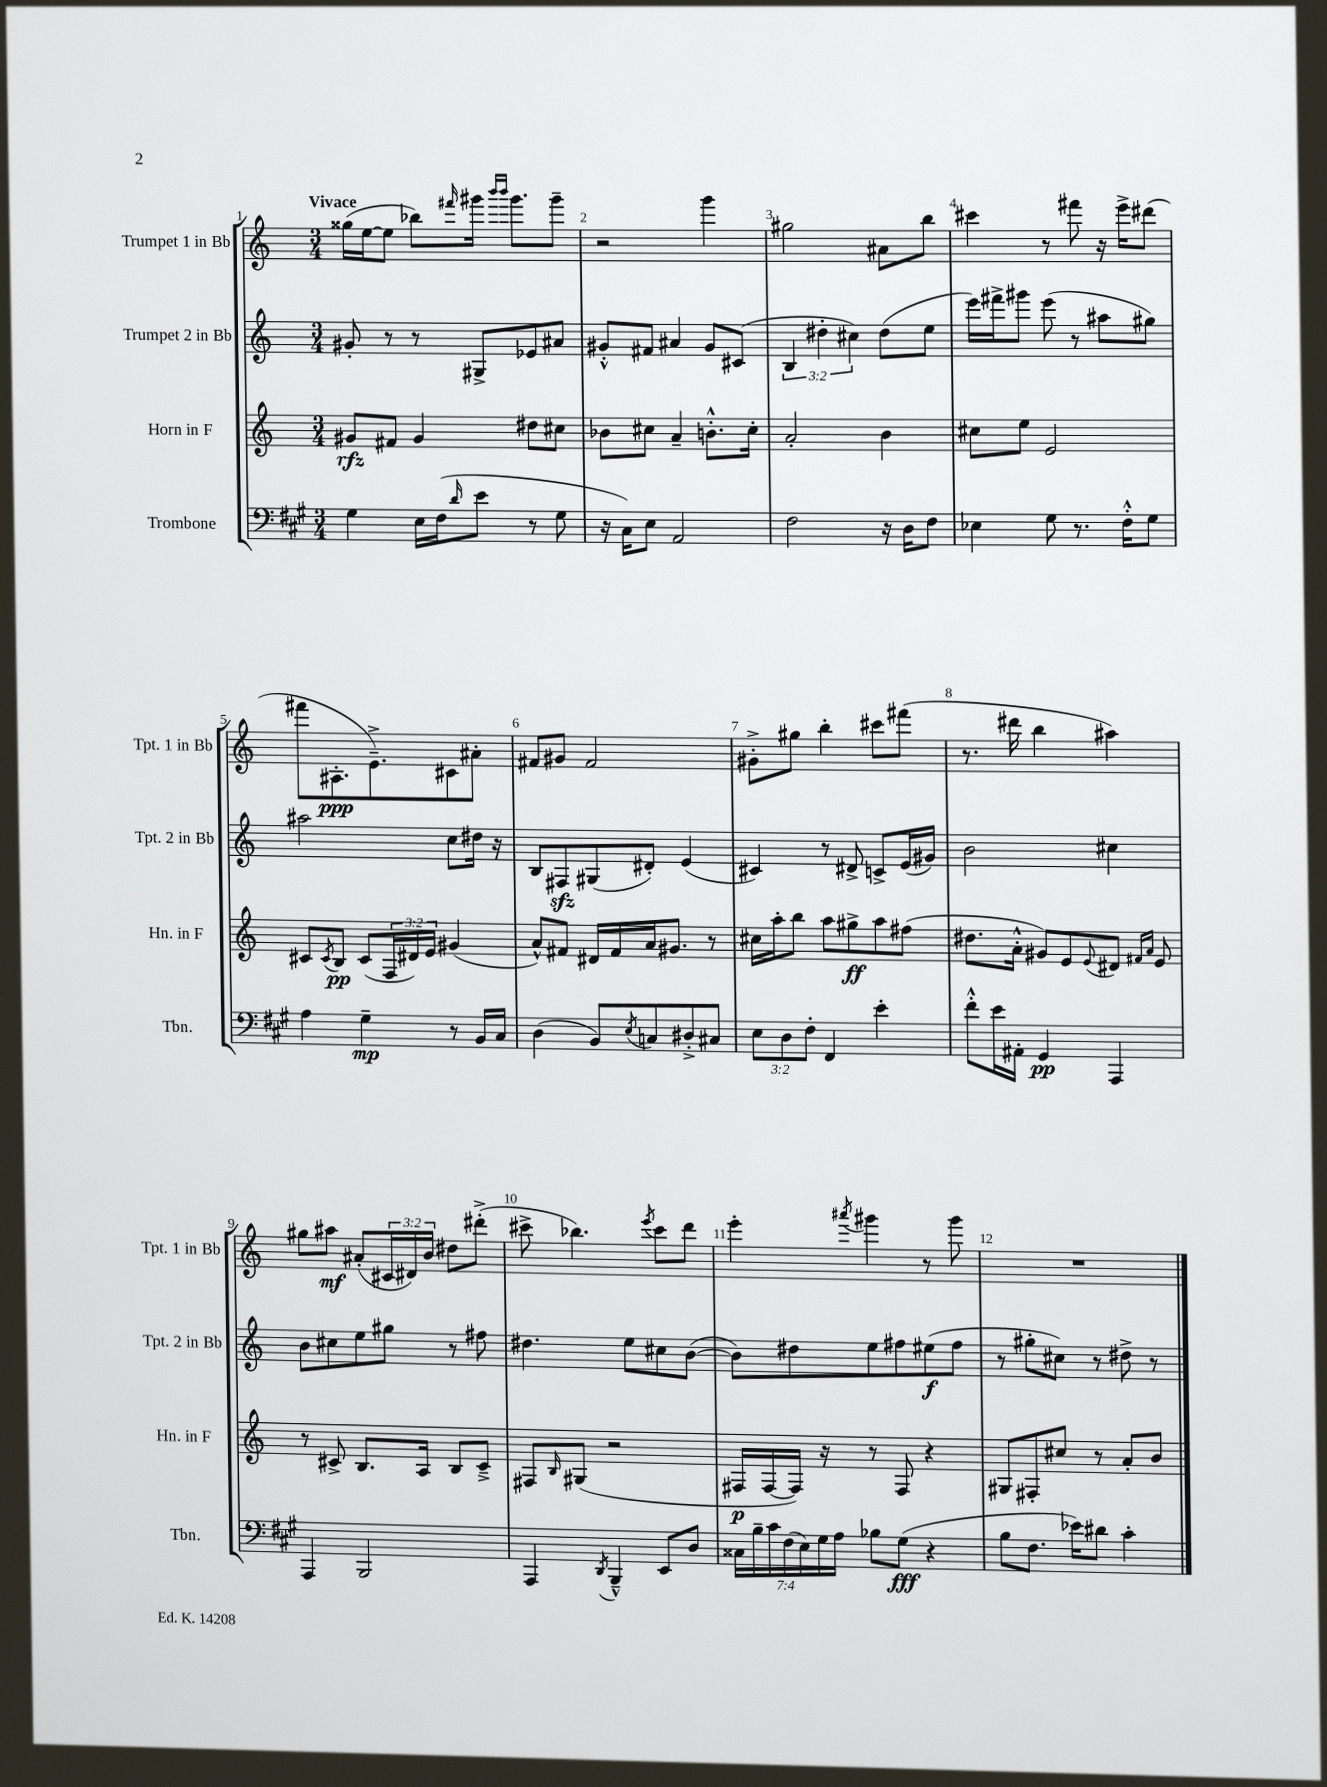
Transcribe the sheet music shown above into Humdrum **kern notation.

**kern	**kern	**kern	**kern
*staff4	*staff3	*staff2	*staff1
*clefF4	*clefG2	*clefG2	*clefG2
*k[f#c#g#]	*k[]	*k[]	*k[]
*M3/4	*M3/4	*M3/4	*M3/4
4G#\	8g#/L	8g#'/	(16gg##\LL
.	.	.	[16ee\J
.	8f#/J	8r	8ee\]J
16E\LL	4g#/	8r	8bb-\L)
(16F#\J	.	.	.
16qqd/	.	.	16qqfff#/
8e\J	.	8G#^/L	16ggg#\Jk
.	.	.	16qqbbb/LL
.	.	.	16qqbbb/JJ
.	.	.	8.ggg#\L
8r	8dd#\L	8e-/	.
8G#\	8cc#\J	8a#/J	8ggg#~\J
=	=	=	=
16r	8b-\L	8g#'^^/L	2r
16C#\LK)	.	.	.
8E\J	8cc#\J	8f#/J	.
2AA/	4a~/	4a#/	.
.	8.b'^^\L	8g#/L	4ggg\
.	.	(8c#/J	.
.	16cc#'\Jk	.	.
=	=	=	=
2F#\	2a'/	6B/	2gg#\
.	.	6dd#'\	.
.	.	6cc#\)	.
16r	4b\	(8dd#\L	8a#\L
16D\LK	.	.	.
8F#\J	.	8ee\J	8bb\J
=	=	=	=
4E-\	8cc#\L	16eee\LL)	4ccc#\
.	.	16fff#^\J	.
.	8ee\J	8ggg#\J	.
8G#\	2e/	(8eee\	8r
8.r	.	8r	8fff#\
.	.	8aa#\L	16r
16F#'^^\LK	.	.	16eee^\LK
8G#\J	.	8gg#\J)	(8ddd#\J
=	=	=	=
4A\	8c#/L	2aa#\	8fff#\L
.	8qc#/	.	.
.	8B/J	.	8.A#'\
4G#~\	(8c#/L	.	.
.	.	.	8.e~^\)
.	24F/L	.	.
.	24d#/)	.	.
.	24e/JJ	.	.
8r	(4g#/	8cc\L	8c#\
16BB/LL	.	16dd#\Jk	8a#'\J
16C#/JJ	.	16r	.
=	=	=	=
(4D\	8a^^/L)	8B/L	8f#/L
.	8f#/J	8F#/	8g#/J
8BB/L)	16d#/LL	(8G#/	2f#/
.	16f#/	.	.
8qE/	.	.	.
8C/	16a/J	8d#'/J)	.
.	8.g#/J	.	.
8D#'^/	.	(4e/	.
8C#/J	8r	.	.
=	=	=	=
12E\L	16cc#\LL	4c#/)	8g#'^\L
.	16aa'\J	.	.
12D\	.	.	.
.	8bb\J	.	8gg#\J
12F#'\J	.	.	.
4FF#/	8aa\L	8r	4bb'\
.	8gg#^\	8d#^/	.
4e'\	8aa\	8c^/L	8ccc#\L
.	(8ff#\J	(16e/L	(8fff#\J
.	.	16g#/JJ)	.
=	=	=	=
8f#'^^\L	8.dd#\L	2b\	8.r
16e\L	.	.	.
16AA#'\JJ	16a'^^\Jk	.	16ddd#\
4GG#/	8g#/L)	.	4bb\
.	8e/	.	.
.	8qqe/	.	.
4AAA/	8d#/J	4cc#\	4aa#\)
.	16qqf#/LL	.	.
.	16qqa/JJ	.	.
.	8e/	.	.
=	=	=	=
4AAA/	8r	8b\L	8gg#\L
.	8c#^/	8cc#\	8aa#\J
2BBB/	8.B/L	8ee\	(8a#'/L
.	.	8gg#\J	24c#/L
.	.	.	24d#/)
.	16A/Jk	.	.
.	.	.	24b/JJ
.	8B/L	8r	8dd#\L
.	8c#~^/J	8ff#\	(8ddd#'^\J
=	=	=	=
4AAA/	8F#/L	4.dd#\	8ccc#^\
.	16qqB/	.	.
.	(8G#/J	.	4.bb-\)
8qDD/	.	.	.
4BBB~^^/	2r	.	.
.	.	8ee\L	.
.	.	.	8qeee/
8EE/L	.	8cc#\	8ccc#\L
8D/J	.	([8b\J	8ddd\J
=	=	=	=
28C##\LL	16F#/LL	8b\]L)	4eee'\
28B~\	.	.	.
.	[16F#/	.	.
28c#\	.	.	.
(28F#\	.	.	.
.	16F#/]JJ)	8dd#\	.
28E\)	.	.	.
28G#\	.	.	.
.	16r	.	.
28A\JJ	.	.	.
.	.	.	8qaaa#/
8B-\L	8r	8ee\	4ggg#\
(8G#\J	8F#/	8ff#\	.
4r	4r	(8ee#\	8r
.	.	8ff#\J	8ggg#\
=	=	=	=
8B\L	8G#/L	8r	2.r
8.F#\J	8F#'/	8gg#'\L	.
.	8cc#/J	8cc#\J)	.
16e-\LK)	.	.	.
8d#\J	8r	8r	.
4c#'\	8a'/L	8dd#^\	.
.	8b/J	8r	.
==	==	==	==
*-	*-	*-	*-
